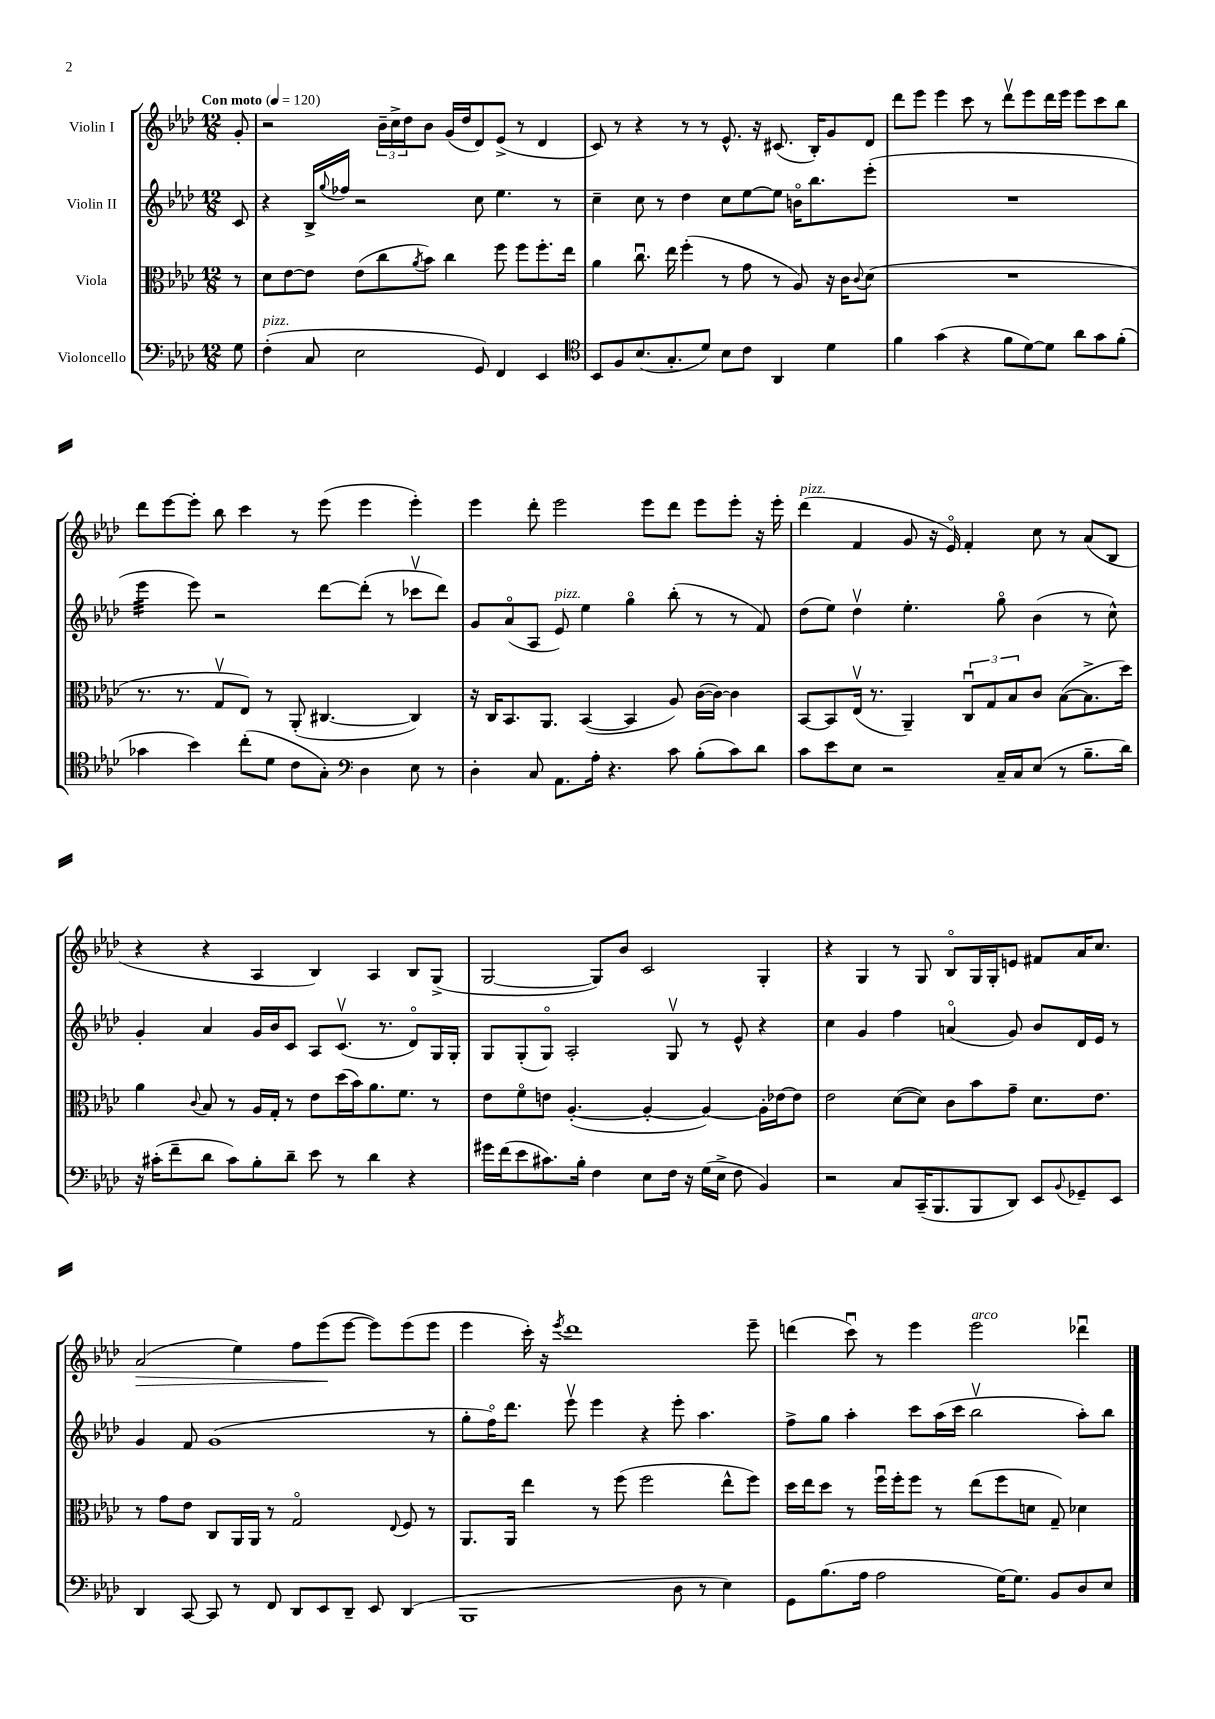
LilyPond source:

<<
\new StaffGroup <<
\new Staff = "s0" \with { instrumentName = "Violin I" } {
    \clef treble \key aes \major \numericTimeSignature \time 12/8 \partial 8 \tempo "Con moto" 4 = 120
    g'8-. |
    r2 \tuplet 3/2 { bes'16-- c''16-> des''16 } bes'8 g'16( des''16 des'8) ees'8->( r8 des'4 |
    c'8) r8 r4 r8 r8 ees'8.-^ r16 cis'8.( bes16-.) g'8 des'8 |
    des'''8 ees'''8 ees'''4 c'''8 r8 des'''8\upbow ees'''8 des'''16 ees'''16 ees'''8 c'''8 bes''8 |
    des'''8 ees'''8~ ees'''8-. bes''8 c'''4 r8 ees'''8( ees'''4 ees'''4-.) |
    ees'''4 des'''8-. ees'''2 ees'''8 des'''8 ees'''8 ees'''8-. r16 ees'''16-. |
    des'''4^\markup { \italic "pizz." }( f'4 g'8 r16 ees'16\flageolet) f'4-. c''8 r8 aes'8( bes8 |
    r4 r4 aes4 bes4) aes4 bes8 g8->( |
    g2~ g8) bes'8 c'2 g4-. |
    r4 g4 r8 g8 bes8\flageolet g16 g16-. e'8 fis'8 aes'16 c''8. |
    aes'2\>( ees''4) f''8 ees'''8\!( ees'''8~ ees'''8) ees'''8( ees'''8 |
    ees'''4 c'''16-.) r16 \acciaccatura { ees'''8 } des'''1 ees'''8-- |
    d'''4( c'''8\downbow) r8 ees'''4 ees'''2^\markup { \italic "arco" } des'''4\downbow \bar "|." |
}
\new Staff = "s1" \with { instrumentName = "Violin II" } {
    \clef treble \key aes \major \numericTimeSignature \time 12/8 \partial 8
    c'8 |
    r4 bes16-> \appoggiatura { g''8 } fes''16 r2 c''8 ees''4. r8 |
    c''4-- c''8 r8 des''4 c''8 ees''8~ ees''8 b'16\flageolet bes''8. ees'''8-.( |
    R1. |
    ees'''4:32 ees'''8) r2 des'''8~ des'''8-.( r8 ces'''8\upbow des'''8) |
    g'8 aes'8\flageolet( aes8 ees'8^\markup { \italic "pizz." }) ees''4 g''4\flageolet bes''8-.( r8 r8 f'8) |
    des''8( ees''8) des''4\upbow ees''4.-. g''8\flageolet bes'4( r8 c''8-^) |
    g'4-. aes'4 g'16 bes'16 c'8 aes8 c'8.\upbow( r8. des'8\flageolet) g16 g16-. |
    g8 g8-.( g8\flageolet) aes2-. g8\upbow r8 ees'8-^ r4 |
    c''4 g'4 f''4 a'4\flageolet( g'8) bes'8 des'16 ees'16 r8 |
    g'4 f'8 g'1( r8 |
    g''8-. f''16\flageolet) des'''8. ees'''8\upbow ees'''4 r4 ees'''8-. aes''4. |
    f''8-> g''8 aes''4-. c'''8 aes''16( c'''16 bes''2\upbow aes''8-.) bes''8 \bar "|." |
}
\new Staff = "s2" \with { instrumentName = "Viola" } {
    \clef alto \key aes \major \numericTimeSignature \time 12/8 \partial 8
    r8 |
    des'8 ees'8~ ees'8 ees'8( c''8 \acciaccatura { aes'8 } bes'8) c''4 f''8 f''8 f''8.-. ees''16 |
    aes'4 c''8.\downbow ees''16 f''4-.( r8 g'8 r8 aes8) r16 c'16 \appoggiatura { c'8 } des'8( |
    R1. |
    r8. r8. g8\upbow ees8) r8 aes,8-.( cis4.~ cis4) |
    r16 c16 bes,8. aes,8. bes,4~( bes,4 aes8) c'16~( c'16~) c'4 |
    bes,8~ bes,8 ees16\upbow( r8. aes,4--) \tuplet 3/2 { c8\downbow g8 bes8 } c'8 bes8~( bes8.-> des''16) |
    aes'4 \appoggiatura { c'8 } bes8 r8 aes16 g16-. r8 ees'8 des''16( bes'16) aes'8. f'8. r8 |
    ees'8 f'8\flageolet e'8 aes4.~-.( aes4~-. aes4~) aes16-. ees'16~ ees'8 |
    ees'2 des'8~( des'8) c'8 bes'8 g'8-- des'8. ees'8. |
    r8 g'8 ees'8 c8 aes,16 aes,16 r8 g2\flageolet \appoggiatura { ees8 } f8 r8 |
    aes,8. aes,16 ees''4 r8 f''8( f''2 ees''8-^ f''8) |
    des''16 ees''16 des''8 r8 f''16\downbow f''16-. f''8 r8 ees''8( f''8 d'8 g8--) des'4 \bar "|." |
}
\new Staff = "s3" \with { instrumentName = "Violoncello" } {
    \clef bass \key aes \major \numericTimeSignature \time 12/8 \partial 8
    g8 |
    f4-.^\markup { \italic "pizz." }( c8 ees2 g,8) f,4 ees,4 |
    \clef tenor bes,8 f8 bes8.( g8.-. des'8) bes8 c'8 aes,4 des'4 |
    f'4 g'4( r4 f'8 des'8~) des'8 aes'8 g'8 f'8-.( |
    ges'4 bes'4) c''8-.( des'8 c'8 g8-.) \clef bass des4 ees8 r8 |
    des4-. c8 aes,8. aes16-. r4. c'8 bes8-.( c'8) des'8 |
    c'8 ees'8 ees8 r2 c16-- c16 ees8( r8 bes8.-- des'16) |
    r16 cis'16-.( f'8-- des'8 cis'8) bes8-. des'8-- ees'8 r8 des'4 r4 |
    gis'16 f'16( ees'8 cis'8.) bes16-. f4 ees8 f16 r16 g16( ees16-> f8 bes,4) |
    r2 c8 c,16--( bes,,8. bes,,8 des,8) ees,8 \appoggiatura { bes,8 } ges,8-- ees,8 |
    des,4 c,8~ c,8 r8 f,8 des,8 ees,8 des,8-- ees,8 des,4( |
    bes,,1 des8 r8 ees4) |
    g,8 bes8.( aes16 aes2 g16~) g8. bes,8 des8 ees8 \bar "|." |
}
>>
>>
\layout { \context { \Score \remove "Bar_number_engraver" } }
